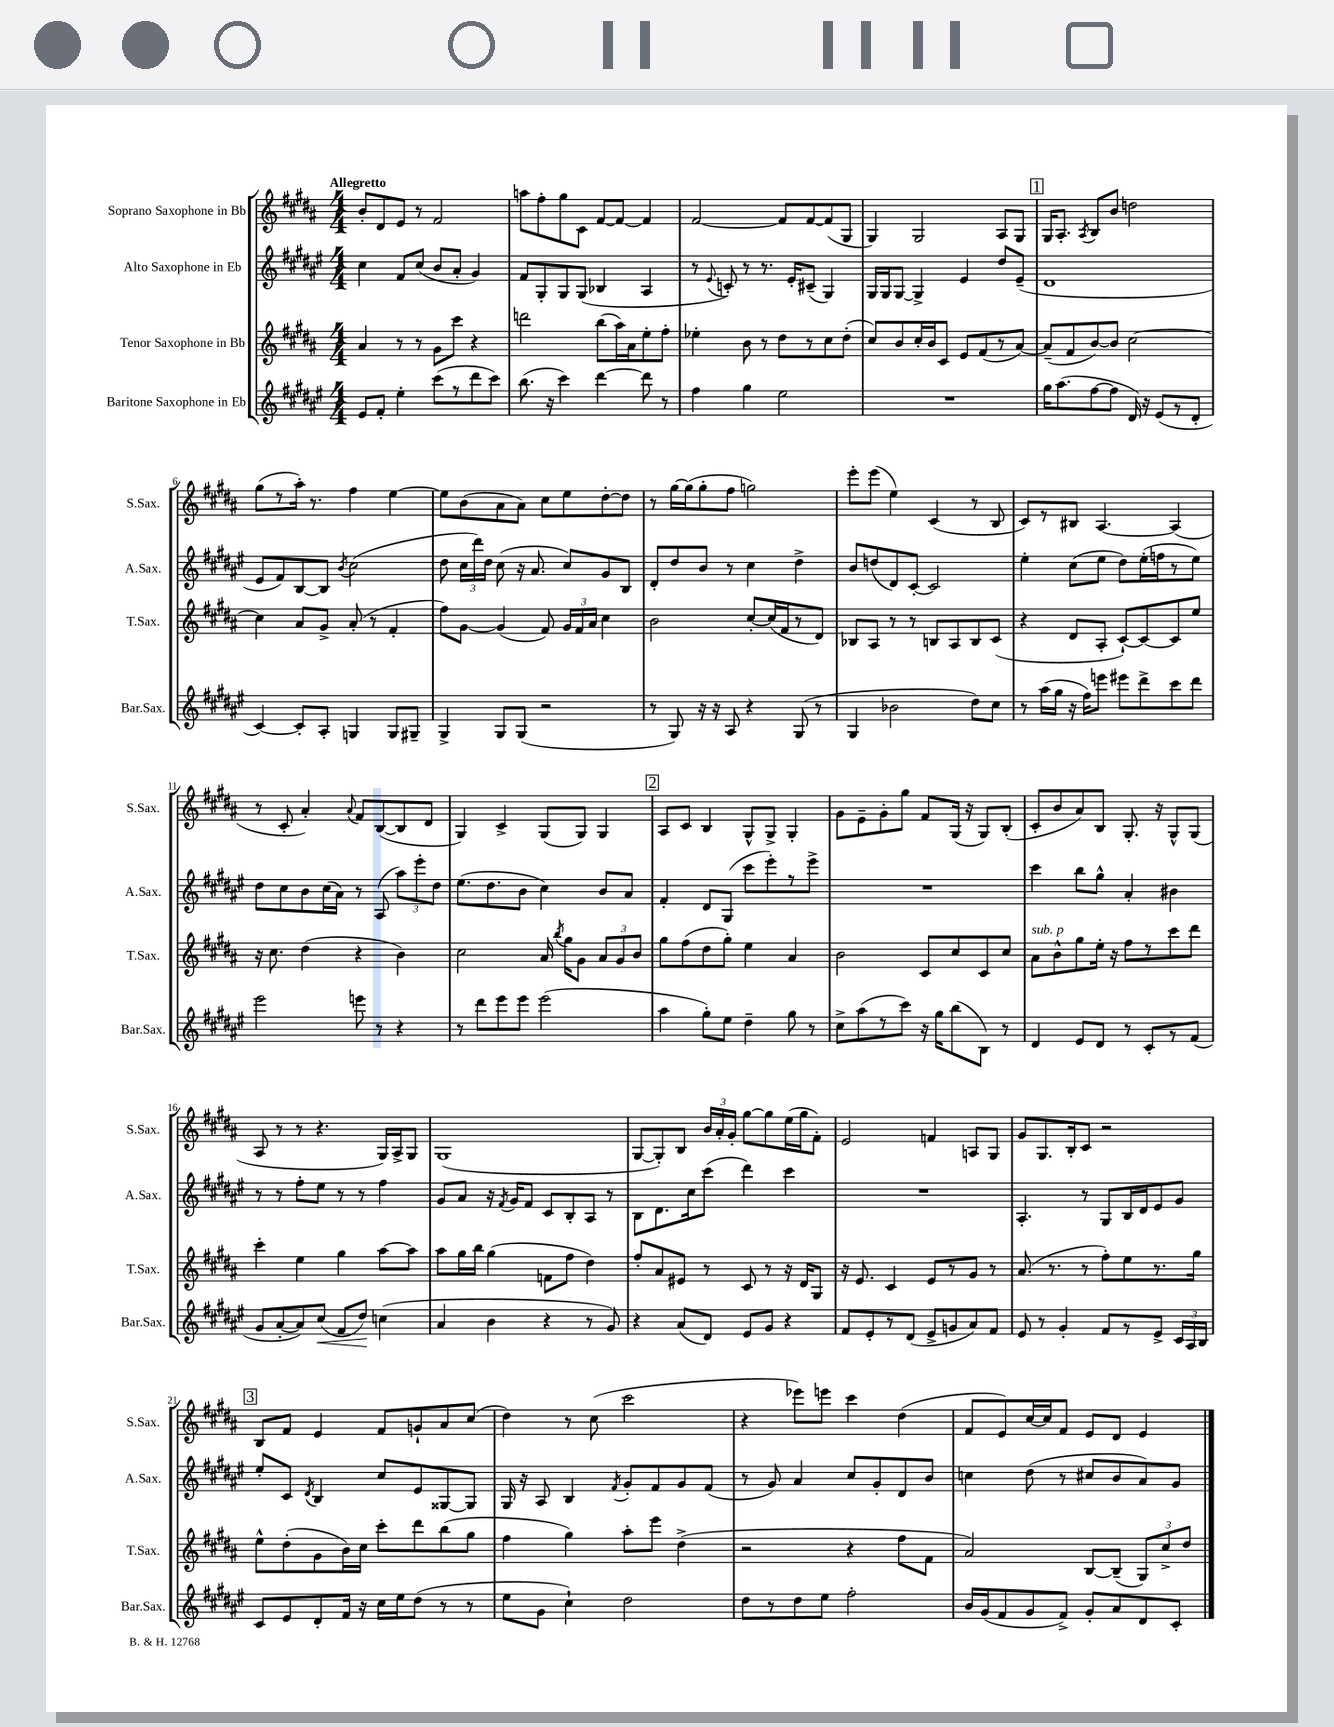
<<
\new StaffGroup <<
\new Staff = "s0" \with { instrumentName = "Soprano Saxophone in Bb" shortInstrumentName = "S.Sax." } {
    \clef treble \key b \major \numericTimeSignature \time 4/4 \tempo "Allegretto"
    \autoBeamOff b'8[-. dis'8 e'8] r8 fis'2 |
    a''8[ fis''8-. gis''8 cis'8] fis'8[~ fis'8]~ fis'4 |
    fis'2~ fis'8[ fis'8~ fis'8( gis8] |
    gis4) gis2 ais8[ gis8] |
    \mark \markup { \box "1" } gis16[ ais8.]-. \acciaccatura { ais8 } b8[ b'8] d''2 |
    gis''8[( r8 ais''16]-.) r8. fis''4 e''4~ |
    e''8[ b'8( ais'8 ais'8]) cis''8[ e''8 dis''8~-. dis''8] |
    r8 gis''16[~ gis''16( gis''8-. fis''8] g''2) |
    e'''8[-. e'''8]( e''4) cis'4( r8 b8 |
    cis'8[) r8 bis8] ais4.~ ais4( |
    r8 cis'8-. ais'4-.) \appoggiatura { ais'8 } fis'8[ b8~( b8 dis'8] |
    gis4) cis'4-> gis8[( gis8]) gis4 |
    \mark \markup { \box "2" } ais8[ cis'8] b4 gis8[-^ gis8]-> gis4-. |
    gis'8[ e'8-- gis'8-. gis''8] fis'8[ gis16]( r16 gis8[) b8]-.( |
    cis'8[-. b'8 ais'8) b8] gis8.-. r16 gis8[-^ gis8]( |
    ais8 r8 r8 r4. gis16[) ais16-> gis8] |
    gis1( |
    gis8[~ gis8-.) b8] \tuplet 3/2 { b'16[ ais'16-. gis'16]-. } gis''8[~ gis''8 e''16( gis''16 fis'8]-.) |
    e'2 f'4 a8[ gis8] |
    gis'8[ gis8. b16-. cis'8] r2 |
    \mark \markup { \box "3" } b8[ fis'8] e'4 fis'8[ g'8-! ais'8 cis''8]( |
    dis''4) r8 cis''8( cis'''2 |
    r4 ees'''8[) e'''8] cis'''4 dis''4( |
    fis'8[ e'8) cis''16~ cis''16 fis'8] e'8[ dis'8] e'4 \bar "|." |
}
\new Staff = "s1" \with { instrumentName = "Alto Saxophone in Eb" shortInstrumentName = "A.Sax." } {
    \clef treble \key fis \major \numericTimeSignature \time 4/4
    \autoBeamOff cis''4 fis'8[ cis''8]( b'8[ ais'8]-. gis'4) |
    fis'8[ gis8-. gis8 gis8]( bes4 ais4 |
    r8 \appoggiatura { eis'8 } c'8-.) r8 r8. eis'16[-. cis'8]--( gis4) |
    gis16[ gis16 gis8]~ gis4-> eis'4 dis''8[ eis'8]--( |
    \mark \markup { \box "1" } dis'1 |
    eis'8[ fis'8) b8~ b8] \acciaccatura { b'8 } cis''2( |
    dis''8 \tuplet 3/2 { cis''16[ dis'''16) dis''16] } cis''8( r16 ais'8. cis''8[) gis'8 b8] |
    dis'8[-. dis''8 b'8] r8 cis''4 dis''4-> |
    b'8[ d''8( dis'8) cis'8]~-. cis'2 |
    eis''4-. cis''8[( eis''8] dis''8[) eis''16-.( f''16 r8 eis''8]) |
    dis''8[ cis''8 b'8 cis''16( ais'16]) r8 ais8( \tuplet 3/2 { ais''8[) eis'''8-. dis''8] } |
    eis''8.[( dis''8. b'8] cis''4) b'8[ ais'8] |
    \mark \markup { \box "2" } fis'4-. dis'8[ gis8]( cis'''8[ eis'''8-.) r8 eis'''8]-> |
    R1 |
    cis'''4 b''8[ gis''8]-^ ais'4-. bis'4 |
    r8 r8 fis''8[-. eis''8] r8 r8 fis''4 |
    gis'8[ ais'8] r16 \acciaccatura { fis'8 } gis'16[ fis'8] cis'8[ b8-. ais8] r8 |
    b8[ dis'8. cis''16 cis'''8]( dis'''4) cis'''4 |
    R1 |
    ais4.-. r8 gis8[ b16 dis'16 eis'8 gis'8] |
    \mark \markup { \box "3" } eis''8[-. cis'8] \acciaccatura { dis'8 } b4 cis''8[ eis'8 gisis8~ gisis8] |
    gis16 r16 ais8 b4 \acciaccatura { fis'8 } gis'8[-. fis'8 gis'8 fis'8]( |
    r8 gis'8) ais'4 cis''8[ gis'8-. dis'8 b'8] |
    c''4 dis''8( r8 cis''8[ b'8 ais'8) gis'8] \bar "|." |
}
\new Staff = "s2" \with { instrumentName = "Tenor Saxophone in Bb" shortInstrumentName = "T.Sax." } {
    \clef treble \key b \major \numericTimeSignature \time 4/4
    \autoBeamOff ais'4 r8 r8 gis'8[ cis'''8] r4 |
    d'''2 b''8[( ais''16) ais'16 e''8-. fis''8]-. |
    ees''4-. b'8 r8 dis''8[ r8 cis''8 dis''8]-.( |
    cis''8[) b'8 cis''16-. b'16 cis'8] e'8[ fis'8( r8 ais'8]~) |
    \mark \markup { \box "1" } ais'8[--( fis'8 b'8~) b'8] cis''2~ |
    cis''4 ais'8[ gis'8]-> ais'8-.( r8 fis'4-. |
    fis''8[) gis'8]~ gis'4( fis'8) \tuplet 3/2 { gis'16[ fis'16 ais'16] } cis''4 |
    b'2 cis''8[~-. cis''16( fis'16 r8 dis'8]) |
    bes8[ ais8] r8 r8 b8[ ais8 b8 cis'8]( |
    r4 dis'8[ ais8]-. cis'8[~-!) cis'8~ cis'8 e''8] |
    r16 cis''8. dis''4( r4 b'4) |
    cis''2 ais'16 \acciaccatura { b''8 } gis''16[ gis'8] \tuplet 3/2 { ais'8[ gis'8 b'8] } |
    \mark \markup { \box "2" } gis''8[ fis''8( dis''8 gis''8]-.) e''4 ais'4 |
    b'2 cis'8[ cis''8 cis'8 cis''8] |
    ais'8[^\markup { \italic "sub. p" } b'8-^ gis''8 e''16]-. r16 fis''8[ r8 cis'''8 dis'''8] |
    cis'''4-. e''4 gis''4 ais''8[~ ais''8] |
    ais''8[ gis''16 b''16] gis''4( f'8[ fis''8] dis''4) |
    fis''8[-. ais'8 eis'8] r8 cis'8 r8 r16 dis'16[ gis8] |
    r16 e'8. cis'4 e'8[ r8 gis'8] r8 |
    ais'8.( r8. r8 fis''8[-.) e''8 r8. gis''16] |
    \mark \markup { \box "3" } e''8[-^ dis''8-.( gis'8 b'16) cis''16] cis'''8[-. dis'''8 b''8( gis''8] |
    fis''4 gis''4) ais''8[-. e'''8] dis''4->( |
    r2 r4 fis''8[ fis'8] |
    ais'2) b8[~ b8]--( \tuplet 3/2 { gis8[) cis''8-> dis''8] } \bar "|." |
}
\new Staff = "s3" \with { instrumentName = "Baritone Saxophone in Eb" shortInstrumentName = "Bar.Sax." } {
    \clef treble \key fis \major \numericTimeSignature \time 4/4
    \autoBeamOff eis'8[ fis'8]-. eis''4-. cis'''8[( r8 dis'''8 cis'''8]) |
    b''8.( r16 cis'''4) dis'''4~ dis'''8 r8 |
    fis''4 gis''4 eis''2 |
    R1 |
    \mark \markup { \box "1" } gis''16[ ais''8.( fis''8~ fis''8] dis'16) r16 eis'8[( r8 dis'8]-. |
    cis'4~) cis'8[-. ais8]-. g4 g8[ gis8]-- |
    gis4-> gis8[ gis8]( r2 |
    r8 gis8) r16 r16 ais8 r4 gis8( r8 |
    gis4 bes'2 dis''8[) cis''8] |
    r8 ais''16[( gis''16] r16 fis''16[) e'''8] eis'''8[ dis'''8-> cis'''8 dis'''8] |
    eis'''2 e'''8 r8 r4 |
    r8 dis'''8[ eis'''8 eis'''8] eis'''2( |
    \mark \markup { \box "2" } ais''4 gis''8[-.) eis''8] dis''4-- gis''8 r8 |
    cis''8[-> ais''8( r8 cis'''8]) r16 gis''16[ b''8( b8]) r8 |
    dis'4 eis'8[ dis'8] r8 cis'8[-. r8 fis'8]( |
    gis'8[ ais'8~-. ais'8) cis''8]\<( fis'8[ dis''8]\!) c''4( |
    ais'4 b'4 r4 r8 gis'8) |
    r4 ais'8[( dis'8]) eis'8[ gis'8] r4 |
    fis'8[ eis'8-. r8 dis'8]( eis'8[-> g'8 ais'8) fis'8] |
    eis'8 r8 gis'4-. fis'8[ r8 eis'8]-> \tuplet 3/2 { cis'16[ ais16 b16] } |
    \mark \markup { \box "3" } cis'8[ eis'8 dis'8-. fis'16] r16 cis''16[ eis''16 dis''8]( r8 r8 |
    eis''8[ gis'8] cis''4-!) dis''2 |
    dis''8[ r8 dis''8 eis''8] fis''2-. |
    b'16[ gis'16( fis'8 gis'8 fis'8]->) gis'8[-. ais'8 dis'8 cis'8]-. \bar "|." |
}
>>
>>
